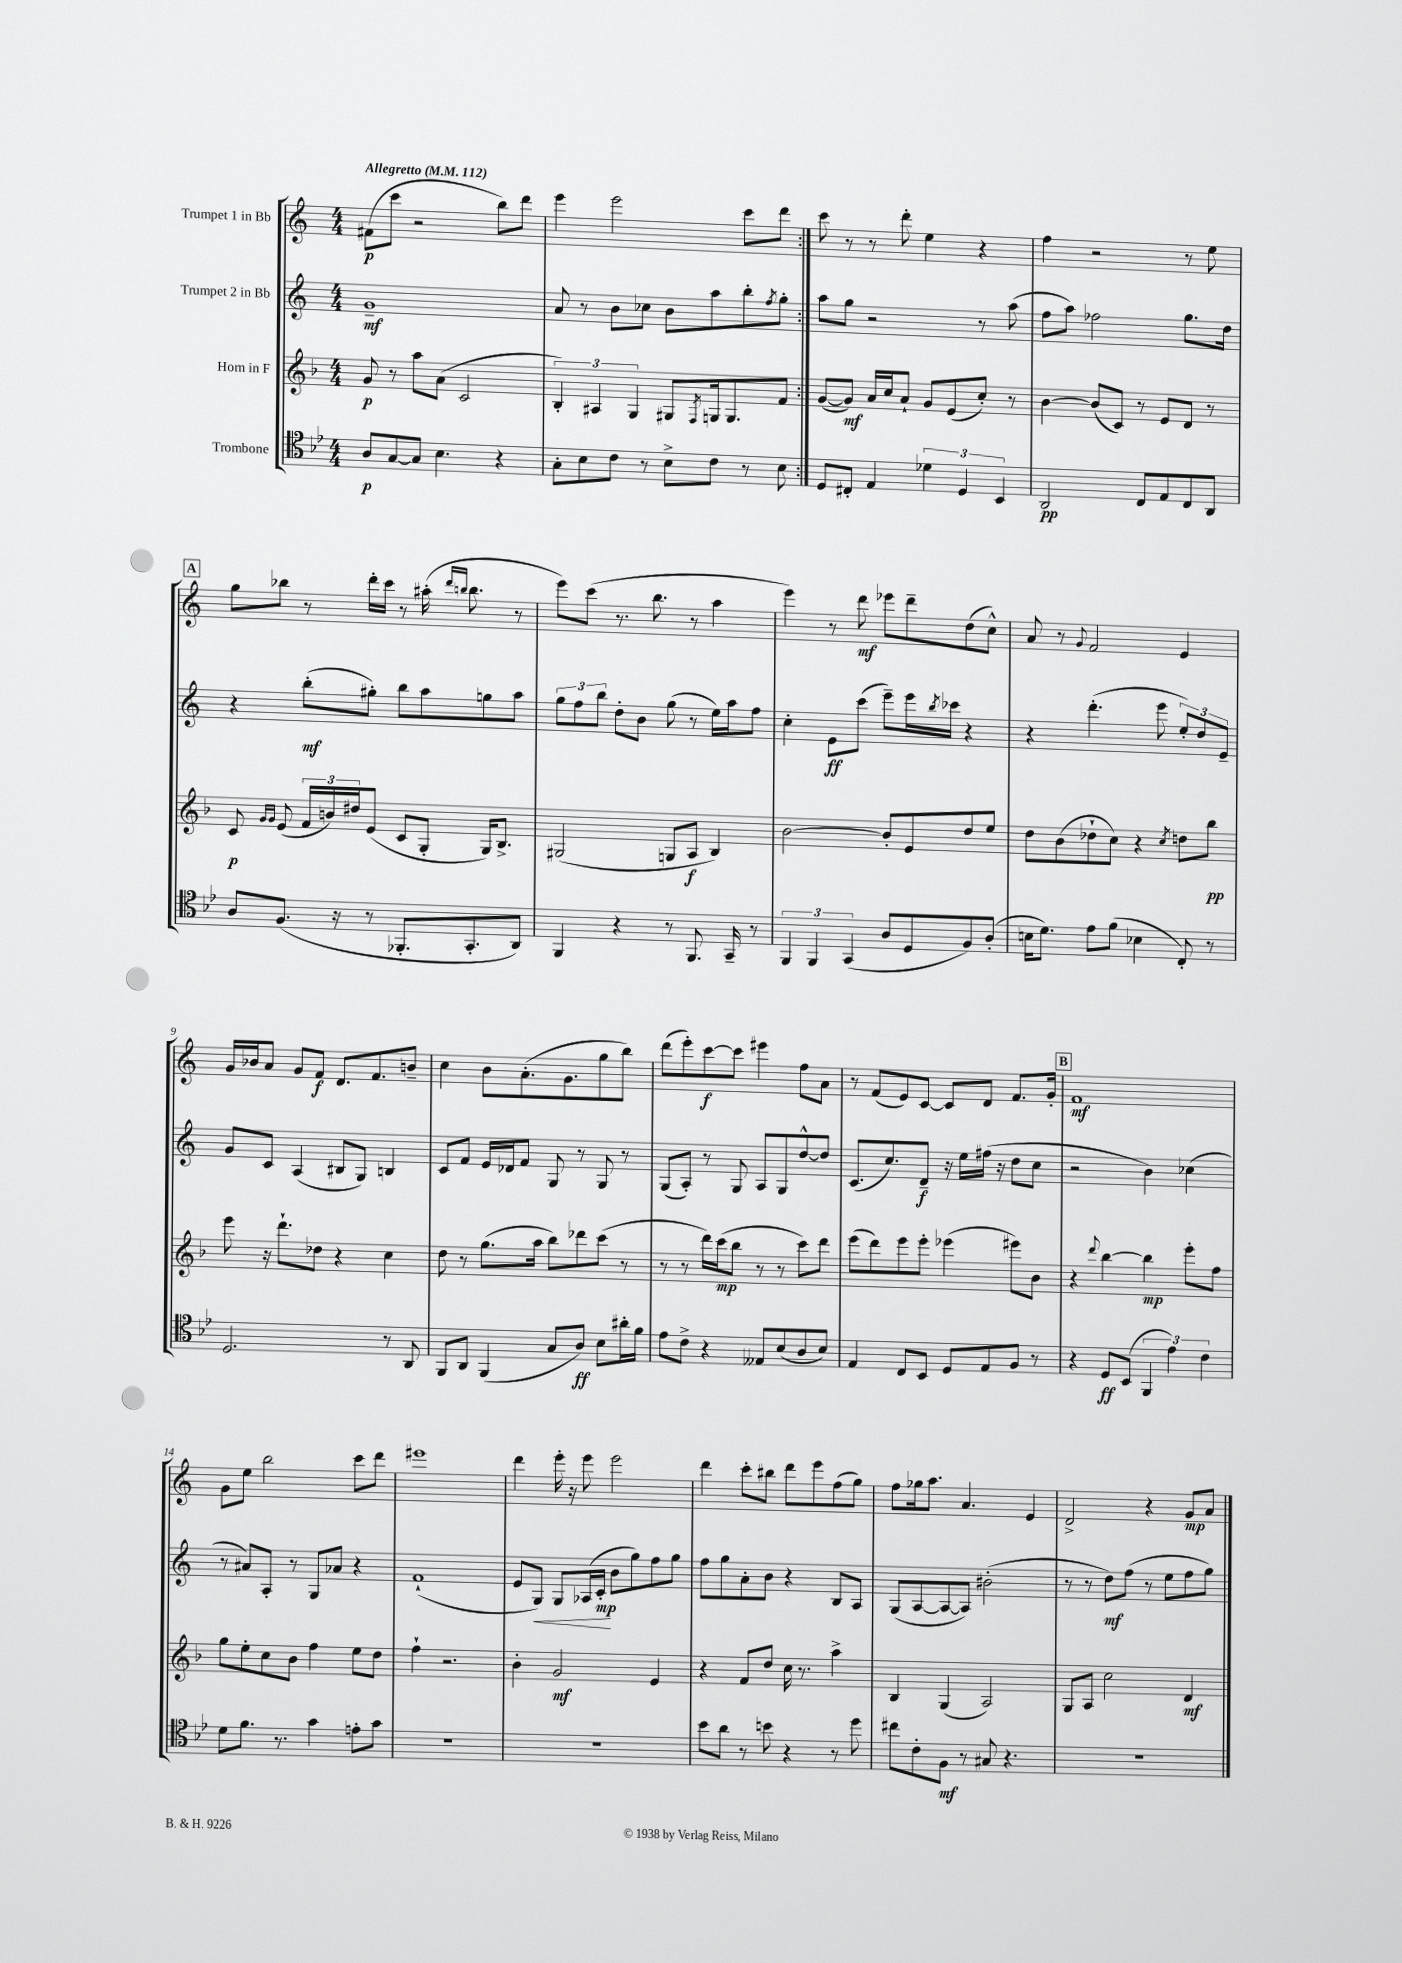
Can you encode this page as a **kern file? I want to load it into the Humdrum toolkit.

**kern	**kern	**kern	**kern
*staff4	*staff3	*staff2	*staff1
*clefC4	*clefG2	*clefG2	*clefG2
*k[b-e-]	*k[b-]	*k[]	*k[]
*M4/4	*M4/4	*M4/4	*M4/4
*MM112	*MM112	*MM112	*MM112
8A	8g	1g~	(8f#
[8G	8r	.	8ccc
8G]	8aa	.	2r
4.B-	(8a	.	.
.	2c	.	.
4r	.	.	8bb)
.	.	.	8ddd
=	=	=	=
8G'	6B-')	8a	4eee
8B-	.	8r	.
.	6A#	.	.
8c	.	8b	2eee
.	6G	.	.
8r	.	8cc-	.
8B-^	8G#	8b	.
.	8qF	.	.
8c	16G	8aa	.
.	8.G	.	.
8r	.	8bb'	8ccc
.	.	8qff	.
8B-	8f	8gg'	8ddd
=:|!	=:|!	=:|!	=:|!
8D	([8g	8aa	8ccc
8C#'	8g])	8gg	8r
4E-	16a	2r	8r
.	16cc	.	.
.	8a`	.	8ddd'
6d-	8g	.	4ee
.	(8e	.	.
6D	.	.	.
.	8cc')	8r	4r
6BB-	.	.	.
.	8r	(8aa	.
=	=	=	=
2AA	[4b-	8ff	4ff
.	.	8aa)	.
.	(8b-]	2ff-	2r
.	8c)	.	.
8C	8r	.	.
8E-	8e	.	.
8C	8d	8.gg	8r
8AA	8r	.	8ee
.	.	16dd	.
=	=	=	=
8A	8c	4r	8gg
.	16qqg	.	.
.	16qqg	.	.
(8.F	(8e	.	8bb-
.	24f	(8bb'	8r
.	24b)	.	.
16r	.	.	.
.	24dd#	.	.
8r	(8e	8gg#')	16ddd'
.	.	.	16ccc
8.FF-'	8c	8bb	8r
.	8G'	8aa	(16aa#'
.	.	.	16qqddd
.	.	.	16qqbb
8.GG'	.	.	8.bb
.	16G)	8gg	.
.	8.B-^	.	.
8AA)	.	8aa	8r
=	=	=	=
4FF	(2G#	12gg	8eee)
.	.	12ff	.
.	.	.	(8ccc
.	.	12bb	.
4r	.	8dd'	8.r
.	.	8b	.
.	.	.	8.bb
8r	8G	(8gg	.
8.FF	8A	8r	8r
.	4B-)	16ee)	4aa
16GG~	.	16aa	.
8r	.	8ff	.
=	=	=	=
6FF	[2b-	4cc'	4eee)
6FF	.	.	.
.	.	8e	8r
(6GG	.	.	.
.	.	(8ccc	8ddd
8A	8b-']	8eee~)	8eee-
8D	8e	16eee	8ddd~
.	.	8qbb	.
.	.	16ccc-	.
8F)	8dd	4r	(8dd
(8A'	8ee	.	8cc^^)
=	=	=	=
16B	8dd	4r	8a
8.d)	.	.	.
.	(8b-	.	8r
.	.	.	8qqg
8e-	8dd-`	(4.ddd'	2f
(8f	8cc)	.	.
4B-	4r	.	.
.	.	8eee	.
.	8qcc	.	.
8C')	8dd	12ee')	4e
.	.	12dd	.
8r	8bb-	.	.
.	.	12e~	.
=	=	=	=
2.D	8eee	8g	16g
.	.	.	16b-
.	16r	8c	8a
.	8.ddd`	.	.
.	.	(4A	8g
.	8dd-	.	8f
.	4r	8B#	8.d
.	.	8G)	.
.	.	.	8.f
8r	4cc	4B	.
8AA	.	.	8b~
=	=	=	=
8FF	8dd	8c	4cc
8AA	8r	8f	.
(4FF	(8.gg	16e	8b
.	.	16d-	.
.	.	8f	(8.a'
.	16aa	.	.
8G	8bb-)	8G	.
.	.	.	8.g
8A)	8ddd-	8r	.
8B-	(8ccc	8G	8gg
16a#'	8r	8r	8bb)
16f	.	.	.
=	=	=	=
8e-	8r	(8G	(8ddd
8c^	8r	8A')	8eee')
4r	16ddd)	8r	[8ccc
.	(16ccc	.	.
.	8bb-	8G	8ccc]
8E--	8r	8A	4eee#
(8B-	8r	8G	.
8A	8ccc)	[8dd^^	8ff
8B-)	8ddd	8dd]	8a
=	=	=	=
4E-	(8eee	(8.c	8r
.	8ddd)	.	(8f
.	.	8.cc)	.
8C	8eee	.	8e)
8BB-	8eee'	8d~	[8c
8D	(4eee-	16r	8c]
.	.	16ee	.
8E-	.	(16ff#	8d
.	.	16r	.
8F	8eee#)	8dd	8.f
8r	8b-	8cc	.
.	.	.	16g'
=	=	=	=
4r	4r	2r	1f
.	8qqddd	.	.
8D	[4bb-	.	.
(8BB-	.	.	.
6FF	4bb-]	4b)	.
6e-)	.	.	.
.	8eee'	(4cc-	.
6c	.	.	.
.	8ff	.	.
=	=	=	=
8d	8gg	8r	8g
8.f	8ee'	8a#)	8ee
.	8cc	8A'	2bb
8.r	.	.	.
.	8b-	8r	.
4g	4ff	8G	.
.	.	8a-	.
8e'	8ee	4r	8ccc
8g	8dd	.	8ddd
=	=	=	=
1r	4ff`	(1f`	1eee#
.	2.r	.	.
=	=	=	=
1r	4b-'	8e	4ddd
.	.	8G)	.
.	2g	8G	16eee'
.	.	.	16r
.	.	(16A-	8eee
.	.	16c'	.
.	.	8b	2eee
.	.	8gg)	.
.	4e	8ff	.
.	.	8gg	.
=	=	=	=
8b-	4r	8ff	4ddd
8a	.	8gg	.
8r	8f	8a'	8ccc'
8b	8dd	8b	8bb#
4r	16cc	4r	8ddd
.	8.r	.	.
.	.	.	8eee
8r	4aa^	8B	(8ff
8dd	.	8A	8gg)
=	=	=	=
8cc#	4B-	(8G	8ff
8c'	.	[8A	16gg-
.	.	.	8.aa
8F	(4G	8A_	.
8r	.	8A])	4.a
8G#	2A)	(2b#'	.
4.r	.	.	.
.	.	.	4e
=	=	=	=
1r	8G	8r	2d^
.	8A	8r	.
.	2cc	8dd)	.
.	.	(8ff	.
.	.	8r	4r
.	.	8ee	.
.	4d	8ff	8g
.	.	8gg)	8a
==	==	==	==
*-	*-	*-	*-
